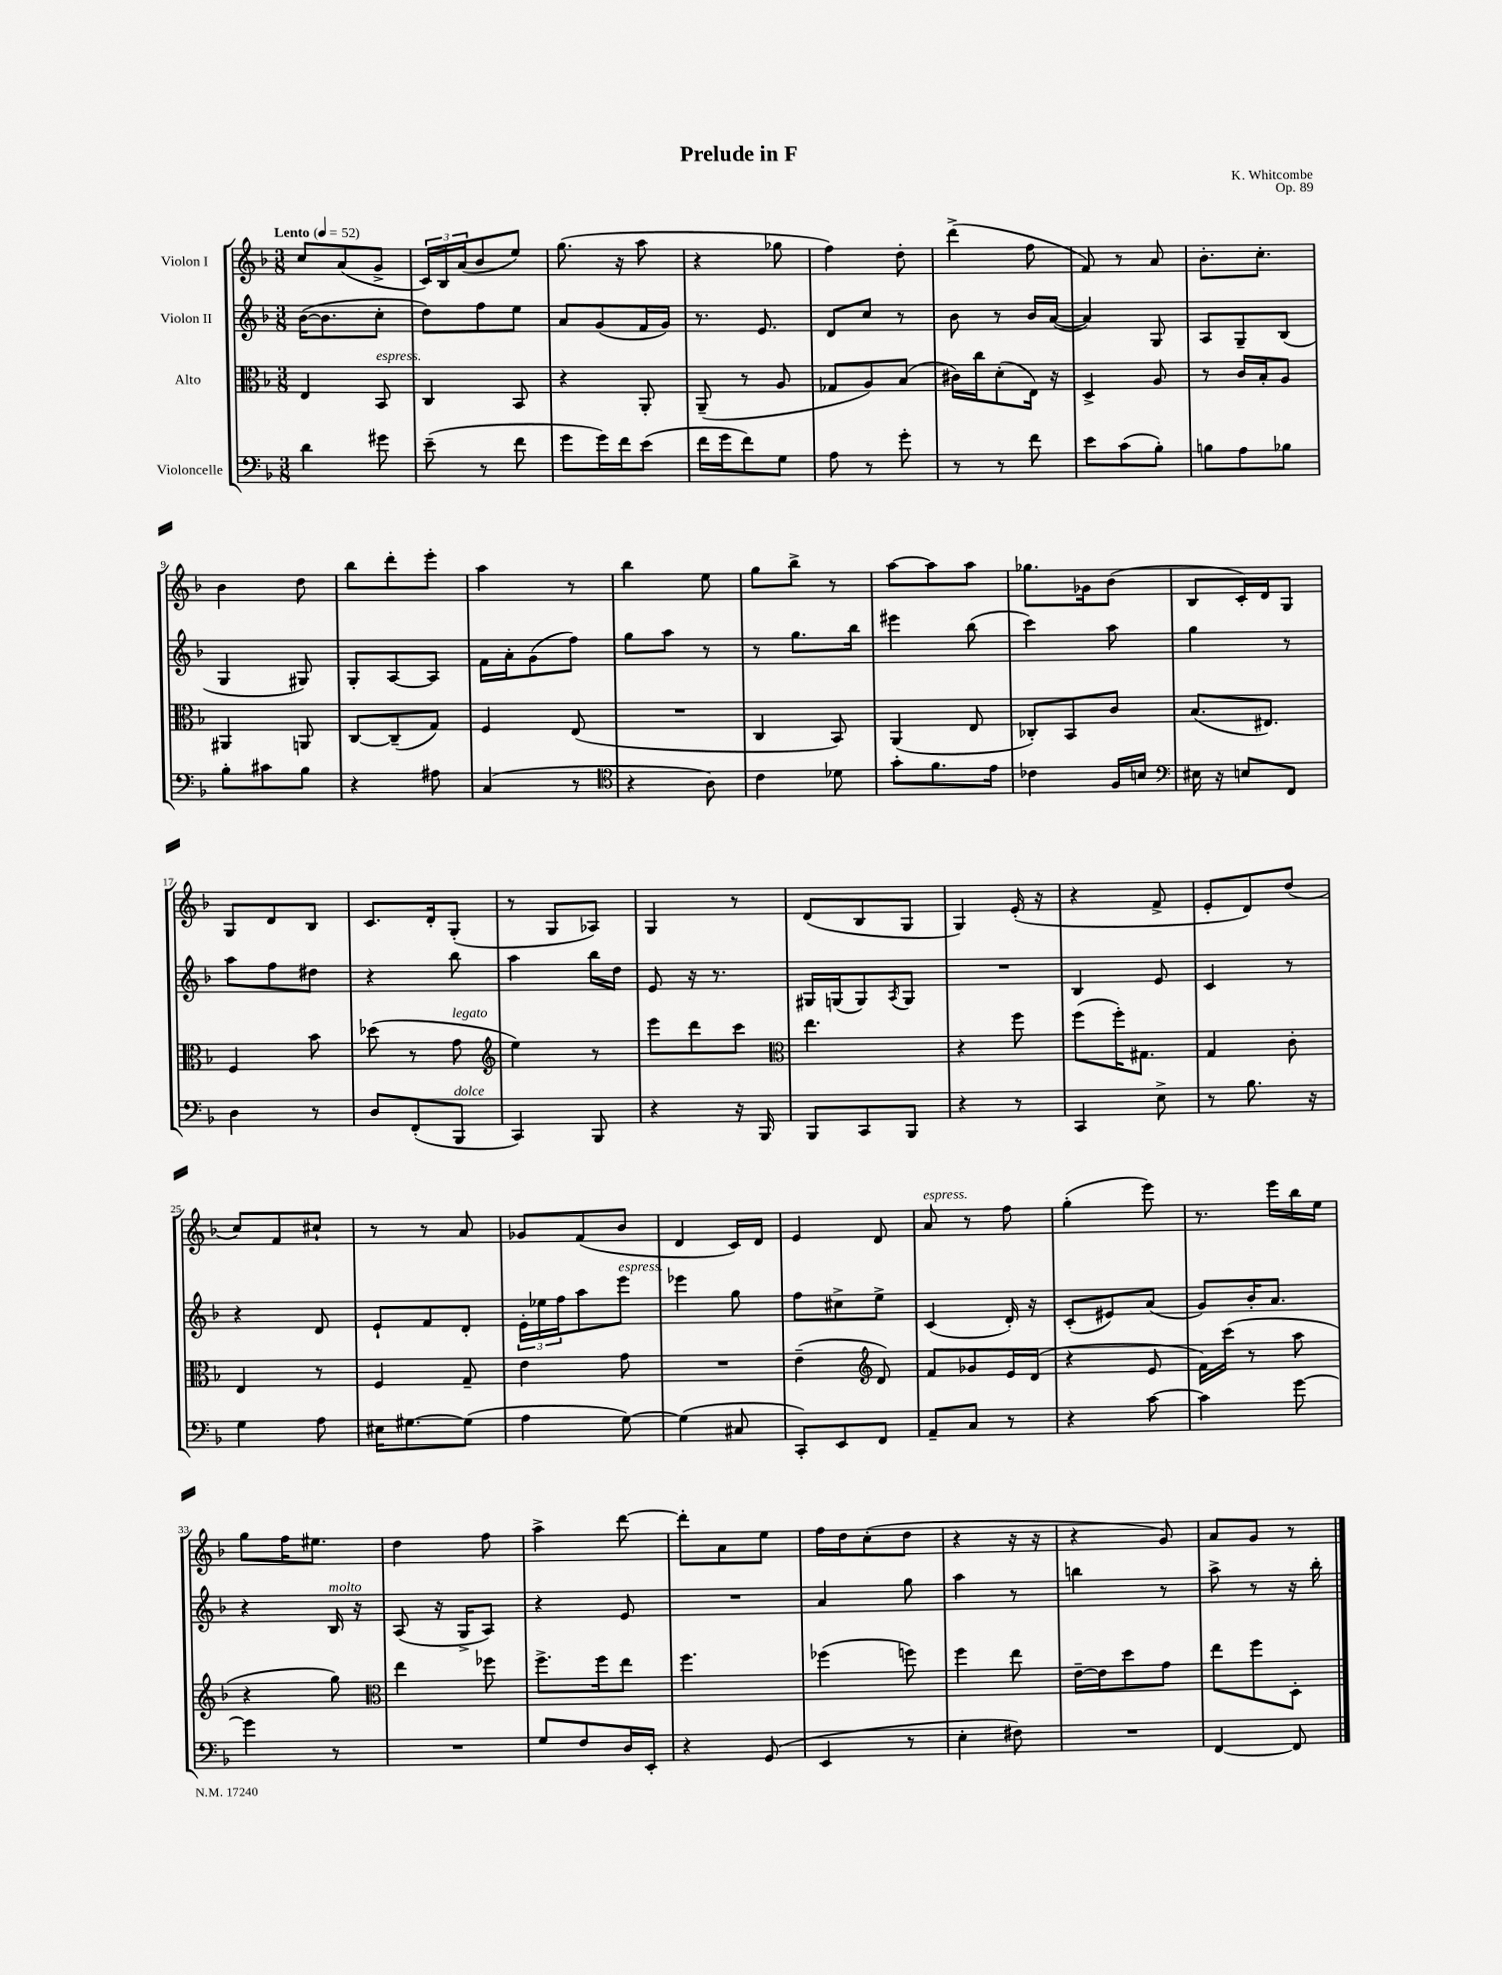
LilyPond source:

\header { title = "Prelude in F" composer = "K. Whitcombe" opus = "Op. 89" }
<<
\new StaffGroup <<
\new Staff = "s0" \with { instrumentName = "Violon I" } {
    \clef treble \key f \major \numericTimeSignature \time 3/8 \tempo "Lento" 4 = 52
    c''8 a'8( g'8-> |
    \tuplet 3/2 { c'16) bes16 a'16( } bes'8 e''8) |
    g''8.( r16 a''8 |
    r4 ges''8 |
    f''4) d''8-. |
    d'''4->( f''8 |
    f'8) r8 a'8 |
    bes'8.-. c''8.-. |
    bes'4 d''8 |
    bes''8 d'''8-. e'''8-. |
    a''4 r8 |
    bes''4 e''8 |
    g''8 bes''8-> r8 |
    a''8~ a''8 a''8 |
    ges''8. ges'16 bes'8( |
    bes8 c'16-.) d'16 g8 |
    g8 d'8 bes8 |
    c'8. d'16-. g8-.( |
    r8 g8 aes8) |
    g4 r8 |
    d'8( bes8 g8 |
    g4) e'16-.( r16 |
    r4 f'8-> |
    e'8-. d'8) d''8( |
    c''8) f'8 cis''8-! |
    r8 r8 a'8 |
    ges'8 f'8( bes'8 |
    d'4 c'16) d'16 |
    e'4 d'8 |
    a'8^\markup { \italic "espress." } r8 f''8 |
    g''4-.( e'''8) |
    r8. e'''16 bes''16 e''16 |
    g''8 f''16 eis''8. |
    d''4 f''8 |
    a''4-> d'''8~ |
    d'''8-. a'8 e''8 |
    f''16 d''16 c''8-.( d''8 |
    r4 r16 r16 |
    r4 g'8) |
    a'8 g'8 r8 \bar "|." |
}
\new Staff = "s1" \with { instrumentName = "Violon II" } {
    \clef treble \key f \major \numericTimeSignature \time 3/8
    bes'16~( bes'8. c''8-. |
    d''8) f''8 e''8 |
    a'8 g'8( f'16 g'16) |
    r8. e'8. |
    d'8 c''8 r8 |
    bes'8 r8 bes'16 a'16~( |
    a'4) g8 |
    a8 g8-- bes8( |
    g4 gis8) |
    g8-. a8~ a8 |
    f'16 a'16-. g'8( f''8) |
    g''8 a''8 r8 |
    r8 g''8. bes''16 |
    eis'''4 bes''8( |
    c'''4) a''8 |
    g''4 r8 |
    a''8 f''8 dis''8 |
    r4 bes''8 |
    a''4 bes''16 d''16 |
    e'8 r16 r8. |
    gis16 g16( g8) \acciaccatura { a8 } g8 |
    R4. |
    bes4 e'8 |
    c'4 r8 |
    r4 d'8 |
    e'8-! f'8 d'8-. |
    \tuplet 3/2 { e'16-. ees''16 f''16 } a''8 e'''8^\markup { \italic "espress." } |
    ees'''4 g''8 |
    f''8 cis''8-> e''8-> |
    c'4( d'16-.) r16 |
    c'8-.( eis'8) a'8( |
    g'8) bes'16-. a'8. |
    r4 bes16^\markup { \italic "molto" } r16 |
    a8( r16 g16-> a8) |
    r4 e'8 |
    R4. |
    a'4 g''8 |
    a''4 r8 |
    b''4 r8 |
    a''8-> r8 r16 bes''16-. \bar "|." |
}
\new Staff = "s2" \with { instrumentName = "Alto" } {
    \clef alto \key f \major \numericTimeSignature \time 3/8
    e4 bes,8^\markup { \italic "espress." } |
    c4 bes,8 |
    r4 a,8-. |
    a,8--( r8 a8 |
    ges8 a8) bes8( |
    cis'16) c''16 d'8-.( e16) r16 |
    d4-> a8 |
    r8 c'16 bes16-. a8 |
    ais,4 a,8 |
    c8~ c8--( g8) |
    f4 e8( |
    R4. |
    c4 bes,8) |
    a,4( e8 |
    ces8-.) bes,8 c'8 |
    bes8.( eis8.) |
    f4 bes'8 |
    des''8( r8 g'8^\markup { \italic "legato" } |
    \clef treble e''4) r8 |
    e'''8 d'''8 c'''8 |
    \clef alto e''4. |
    r4 f''8 |
    f''8( f''16-.) gis8. |
    g4 c'8-. |
    e4 r8 |
    f4 g8-- |
    e'4 g'8 |
    R4. |
    e'4--( \clef treble d'8) |
    f'8 ges'8 e'16 d'16( |
    r4 e'8 |
    f'16) c'''16( r8 a''8 |
    r4 g''8) |
    \clef alto e''4 fes''8 |
    f''8.-> f''16 e''8 |
    f''4. |
    fes''4( f''8) |
    f''4 e''8 |
    e'16~-- e'16 d''8 g'8 |
    e''8 f''8 d8-. \bar "|." |
}
\new Staff = "s3" \with { instrumentName = "Violoncelle" } {
    \clef bass \key f \major \numericTimeSignature \time 3/8
    d'4 gis'8 |
    e'8--( r8 f'8 |
    g'8 g'16) f'16 e'8( |
    f'16 g'16 f'8) g8 |
    a8 r8 g'8-. |
    r8 r8 f'8 |
    e'8 c'8( bes8-.) |
    b8 a8 bes8 |
    bes8-. cis'8 bes8 |
    r4 ais8 |
    c4( r8 |
    \clef tenor r4 a8) |
    c'4 des'8 |
    g'8-. f'8. e'16 |
    ces'4 f16 b16 |
    \clef bass eis16 r16 e8 f,8 |
    d4 r8 |
    d8 f,8-.( bes,,8^\markup { \italic "dolce" } |
    c,4) bes,,8 |
    r4 r16 bes,,16 |
    bes,,8 c,8 bes,,8 |
    r4 r8 |
    c,4 e8-> |
    r8 bes8. r16 |
    g4 a8 |
    eis16 gis8.~ gis8( |
    a4 g8~) |
    g4( cis8 |
    c,8-.) e,8 f,8 |
    a,8-- c8 r8 |
    r4 c'8~ |
    c'4 g'8~ |
    g'4 r8 |
    R4. |
    g8 f8 d16 e,16-. |
    r4 g,8( |
    e,4 r8 |
    e4-. fis8) |
    R4. |
    f,4~ f,8 \bar "|." |
}
>>
>>
